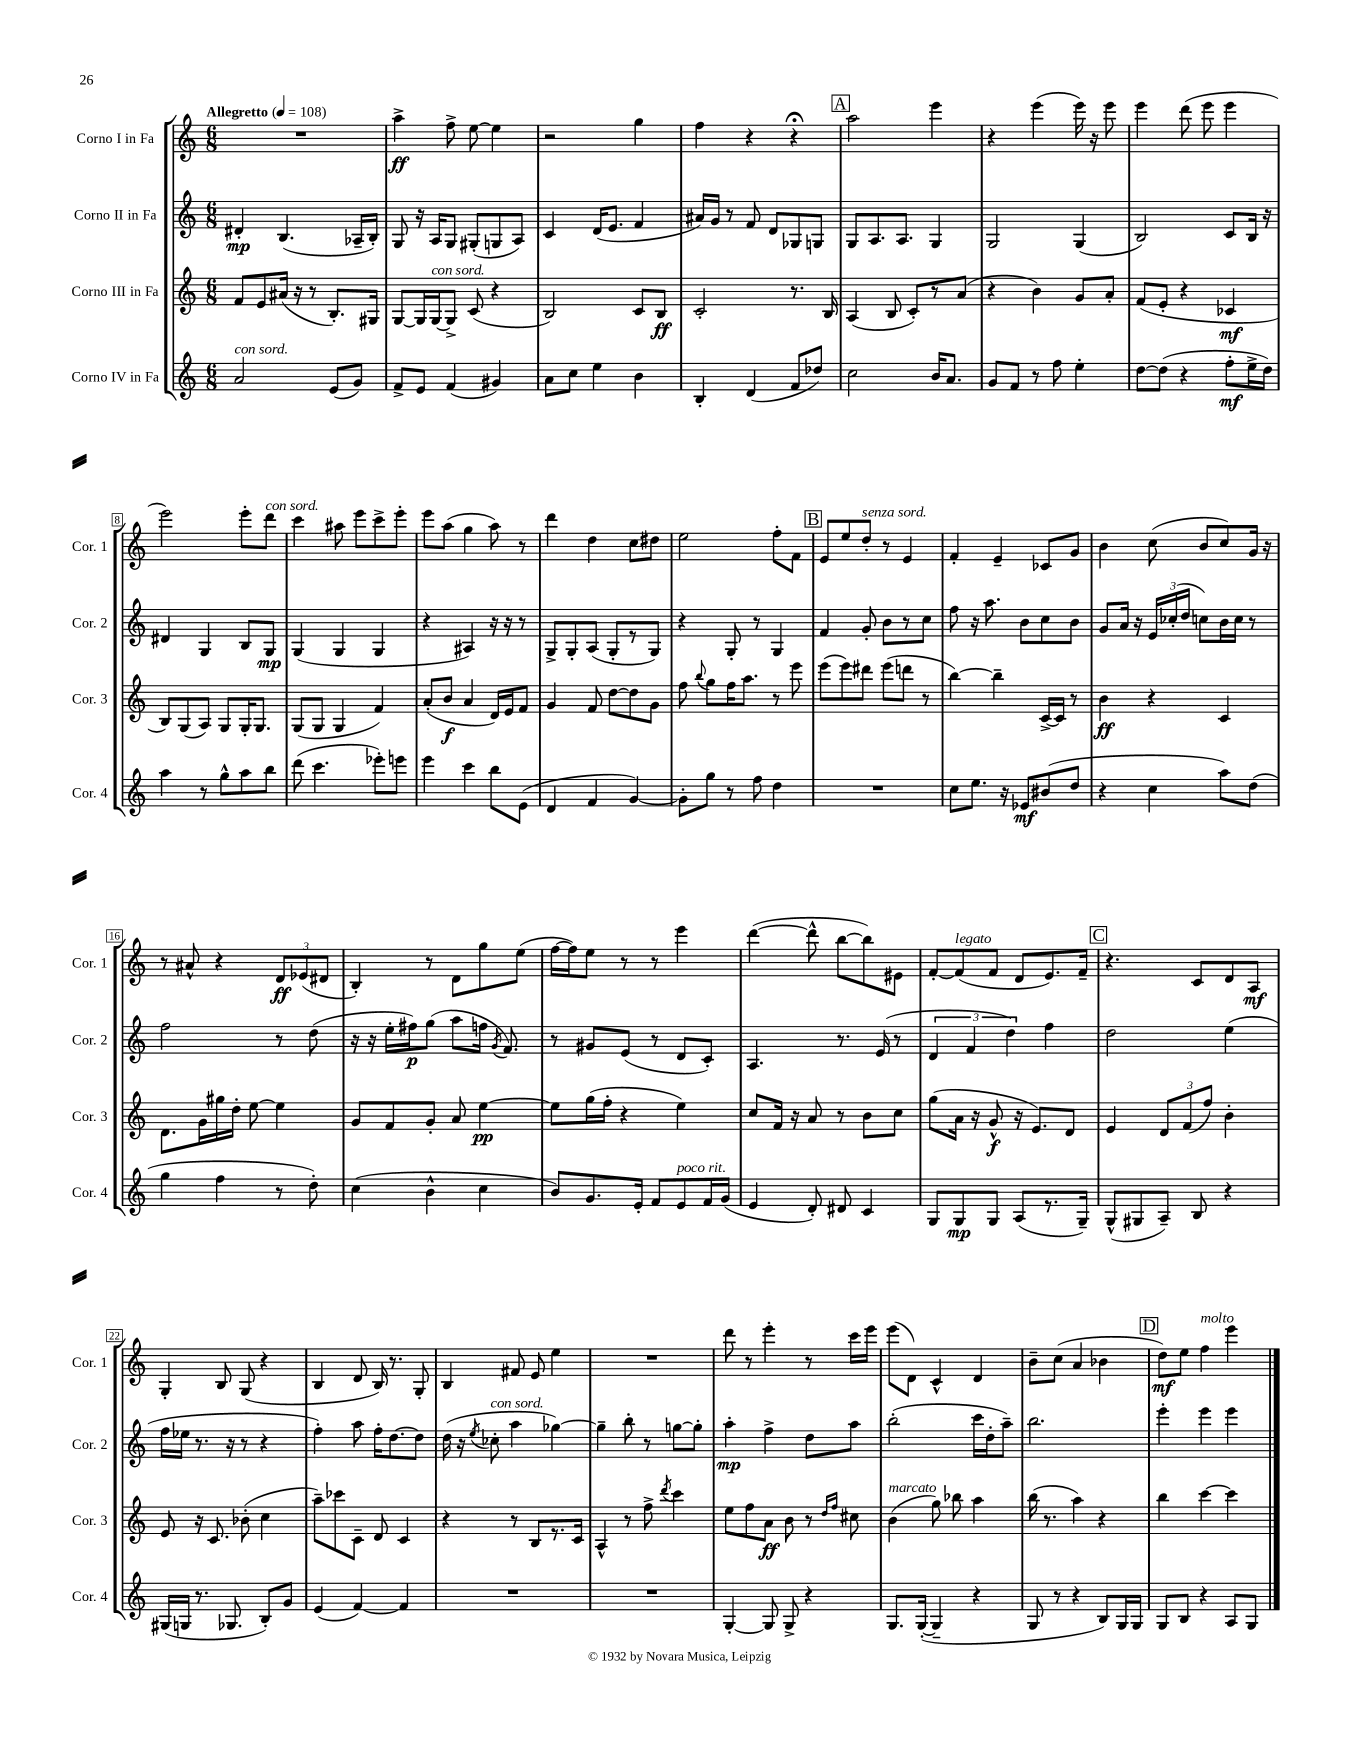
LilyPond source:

<<
\new StaffGroup <<
\new Staff = "s0" \with { instrumentName = "Corno I in Fa" shortInstrumentName = "Cor. 1" } {
    \clef treble \key c \major \numericTimeSignature \time 6/8 \tempo "Allegretto" 4 = 108
    \autoBeamOff R2. |
    a''4->\ff f''8-> e''8~ e''4 |
    r2 g''4 |
    f''4 r4 r4\fermata |
    \mark \markup { \box "A" } a''2 e'''4 |
    r4 e'''4( e'''16) r16 e'''8 |
    e'''4 d'''8( e'''8 e'''4 |
    e'''2) e'''8[-. d'''8]^\markup { \italic "con sord." } |
    c'''4 ais''8 e'''8[ c'''8-> e'''8]-. |
    e'''8[ a''8]( g''4 a''8) r8 |
    d'''4 d''4 c''8[ dis''8] |
    e''2 f''8[-. f'8] |
    \mark \markup { \box "B" } e'8[ e''8 d''8]-.^\markup { \italic "senza sord." } r8 e'4 |
    f'4-. e'4-- ces'8[ g'8] |
    b'4 c''8( b'8[ c''8) g'16] r16 |
    r8 ais'8-^ r4 \tuplet 3/2 { d'8[\ff ees'8( dis'8] } |
    b4-.) r8 d'8[ g''8 e''8]( |
    f''16[~ f''16) e''8] r8 r8 e'''4 |
    d'''4~( d'''8-^ b''8[~ b''8) eis'8] |
    f'8[~-. f'8^\markup { \italic "legato" }( f'8] d'8[ e'8.) f'16]-- |
    \mark \markup { \box "C" } r4. c'8[ d'8 a8]\mf |
    g4-. b8 g8( r4 |
    b4 d'8 b16) r8. g8-. |
    b4 fis'8 e'8 e''4 |
    R2. |
    d'''8 r8 e'''4-. r8 c'''16[ e'''16] |
    e'''8[( d'8]) c'4-^ d'4 |
    b'8[-- c''8]( a'4 bes'4 |
    \mark \markup { \box "D" } d''8[\mf) e''8] f''4^\markup { \italic "molto" } e'''4 \bar "|." |
}
\new Staff = "s1" \with { instrumentName = "Corno II in Fa" shortInstrumentName = "Cor. 2" } {
    \clef treble \key c \major \numericTimeSignature \time 6/8
    \autoBeamOff dis'4-.\mp b4.( aes16[-- b16]-.) |
    g8 r16 a16[ g8] gis8[-.( g8 a8]) |
    c'4 d'16[( e'8.] f'4 |
    ais'16[) g'16] r8 f'8 d'8[ ges8 g8] |
    \mark \markup { \box "A" } g8[ a8. a8.] g4 |
    g2 g4( |
    b2) c'8[ b16] r16 |
    dis'4 g4 b8[ g8]\mp |
    g4( g4 g4 |
    r4 ais4) r16 r16 r8 |
    g8[-> g8-. a8]( g8[-. r8 g8]) |
    r4 g8-. r8 g4 |
    \mark \markup { \box "B" } f'4 g'8-. b'8[ r8 c''8] |
    f''8 r16 a''8. b'8[ c''8 b'8] |
    g'8[ a'16] r16 \tuplet 3/2 { e'16[ ces''16-.( d''16] } c''8[) b'16 c''16] r8 |
    f''2 r8 d''8( |
    r16 r16 e''16[-. fis''16\p) g''8]( a''8[ f''16] \acciaccatura { g'8 } f'8.) |
    r8 gis'8[ e'8]( r8 d'8[ c'8]-.) |
    a4. r8. e'16( r8 |
    \tuplet 3/2 { d'4 f'4 d''4) } f''4 |
    \mark \markup { \box "C" } d''2 e''4( |
    f''16[ ees''16] r8. r16 r8 r4 |
    f''4-.) a''8 f''16[-. d''8.~ d''8] |
    d''16( r16 \acciaccatura { e''8 } ces''8-.^\markup { \italic "con sord." } a''4 ges''4~) |
    ges''4-- b''8-. r8 g''8[~ g''8]-. |
    a''4-.\mp f''4-> d''8[ a''8] |
    b''2-.( c'''16[ d''16-. a''8]--) |
    b''2. |
    \mark \markup { \box "D" } e'''4-. e'''4 e'''4 \bar "|." |
}
\new Staff = "s2" \with { instrumentName = "Corno III in Fa" shortInstrumentName = "Cor. 3" } {
    \clef treble \key c \major \numericTimeSignature \time 6/8
    \autoBeamOff f'8[ e'8 ais'16]( r16 r8 b8.[-.) gis16] |
    g8[~ g16 g16~^\markup { \italic "con sord." } g8]-> c'8( r4 |
    b2) c'8[ b8]\ff |
    c'2-. r8. b16 |
    \mark \markup { \box "A" } a4( b8 c'8[-.) r8 a'8]( |
    r4 b'4) g'8[ a'8]-. |
    f'8[( e'8]-. r4 ces'4\mf |
    b8[) g8( a8]) g8[ g16-. g8.] |
    g8[( g8] g4 f'4) |
    a'8[-.( b'8]\f a'4 d'16[) e'16 f'8] |
    g'4 f'8 d''8[~ d''8 g'8] |
    f''8 \appoggiatura { b''8 } g''8[ f''16 a''8.] r8 e'''8 |
    \mark \markup { \box "B" } e'''8[( e'''8) dis'''8] e'''8[( d'''8] r8 |
    b''4~) b''4-- c'16[~-> c'16] r8 |
    b'4\ff r4 c'4 |
    d'8.[ g'16 gis''16 d''16]-. e''8~ e''4 |
    g'8[ f'8 g'8]-. a'8 e''4~\pp |
    e''8[ g''16( f''16]-. r4 e''4) |
    c''8[ f'16] r16 a'8 r8 b'8[ c''8] |
    g''8[( a'16] r16 g'8-^\f r16 e'8.[) d'8] |
    \mark \markup { \box "C" } e'4 \tuplet 3/2 { d'8[ f'8( f''8]) } b'4-. |
    e'8 r16 c'8. bes'8-.( c''4 |
    a''8[--) ces'''8 c'8]-- d'8 c'4 |
    r4 r8 b8[ r8. c'16] |
    a4-^ r8 f''8-> \acciaccatura { d'''8 } c'''4 |
    e''8[ f''8 a'8]\ff b'8 r8 \grace { d''16[ f''16] } cis''8 |
    b'4^\markup { \italic "marcato" }( g''8) bes''8 a''4 |
    b''16( r8. a''4) r4 |
    \mark \markup { \box "D" } b''4 c'''4~ c'''4 \bar "|." |
}
\new Staff = "s3" \with { instrumentName = "Corno IV in Fa" shortInstrumentName = "Cor. 4" } {
    \clef treble \key c \major \numericTimeSignature \time 6/8
    \autoBeamOff a'2^\markup { \italic "con sord." } e'8[( g'8]) |
    f'8[-> e'8] f'4( gis'4) |
    a'8[ c''8] e''4 b'4 |
    b4-. d'4( f'8[ des''8]) |
    \mark \markup { \box "A" } c''2 b'16[ a'8.] |
    g'8[ f'8] r8 f''8 e''4-. |
    d''8[~ d''8]( r4 f''8[-.\mf e''16-> d''16]) |
    a''4 r8 g''8[-^ a''8 b''8] |
    d'''8( c'''4. ees'''8[-.) e'''8] |
    e'''4 c'''4 b''8[ e'8]( |
    d'4 f'4 g'4~) |
    g'8[-. g''8] r8 f''8 d''4 |
    \mark \markup { \box "B" } R2. |
    c''8[ e''8.] r16 ees'8[\mf bis'8( d''8] |
    r4 c''4 a''8[) d''8]( |
    g''4 f''4 r8 d''8-.) |
    c''4( b'4-^ c''4 |
    b'8[) g'8. e'16]-. f'8[ e'8^\markup { \italic "poco rit." } f'16 g'16]( |
    e'4 d'8-.) dis'8 c'4 |
    g8[ g8\mp g8] a8[( r8. g16]--) |
    \mark \markup { \box "C" } g8[-^( gis8 a8]--) b8 r4 |
    gis16[( g16] r8. ges8. b8[-.) g'8] |
    e'4( f'4~) f'4 |
    R2. |
    R2. |
    g4~-. g8 g8-> r4 |
    g8.[ g16]~-.( g4-- r4 |
    g8 r8 r4 b8[) g16 g16] |
    \mark \markup { \box "D" } g8[ b8] r4 a8[ g8] \bar "|." |
}
>>
>>
\layout { \context { \Score \override BarNumber.stencil = #(make-stencil-boxer 0.1 0.3 ly:text-interface::print) } }
